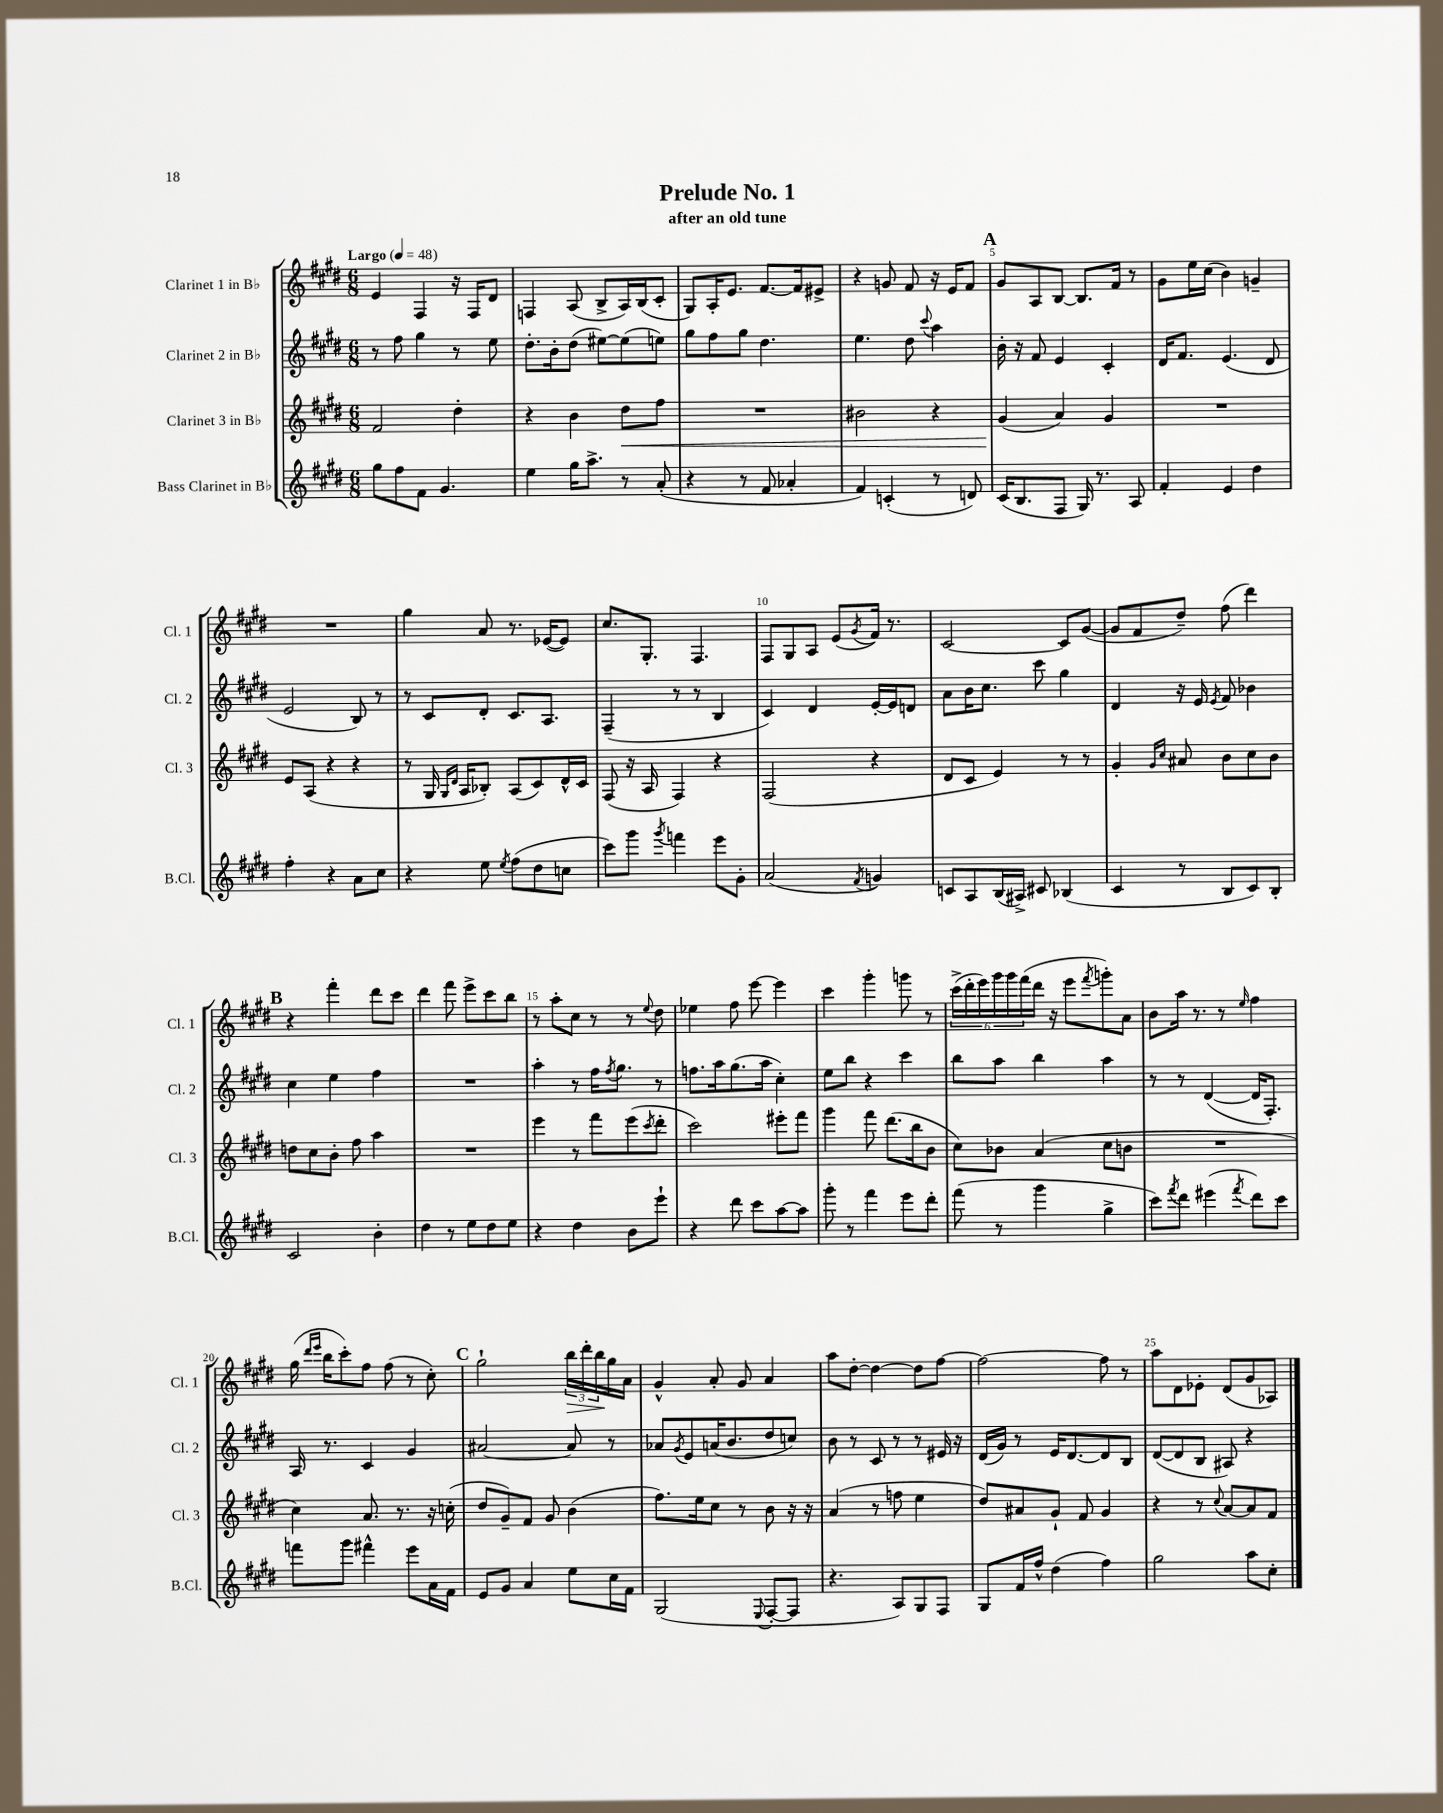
\header { title = "Prelude No. 1" subtitle = "after an old tune" }
<<
\new StaffGroup <<
\new Staff = "s0" \with { instrumentName = "Clarinet 1 in Bb" shortInstrumentName = "Cl. 1" } {
    \clef treble \key e \major \numericTimeSignature \time 6/8 \tempo "Largo" 4 = 48
    e'4 fis4 r16 fis16 dis'8 |
    f4 a8( b8-> a16) b16( cis'8-. |
    gis8) a16-. e'8. fis'8.~ fis'16 eis'8-> |
    r4 g'8 fis'8 r16 e'16 fis'8 |
    \mark \markup { \bold "A" } gis'8 a8 b8~ b8. fis'16 r8 |
    gis'8 e''16 cis''16( b'4) g'4-- |
    R2. |
    gis''4 a'8 r8. ees'16~( ees'8) |
    cis''8. gis8.-. fis4. |
    fis8 gis8 a8 e'8( \acciaccatura { gis'8 } fis'16) r8. |
    cis'2~ cis'8 gis'8~( |
    gis'8 fis'8 dis''8--) fis''8( dis'''4) |
    \mark \markup { \bold "B" } r4 fis'''4-. dis'''8 cis'''8 |
    dis'''4 fis'''8 e'''8-> cis'''8 b''8 |
    r8 a''8-. cis''8 r8 r8 \appoggiatura { e''8 } dis''8 |
    ees''4 fis''8 e'''8~ e'''4 |
    cis'''4 gis'''4-. g'''8 r8 |
    \tuplet 6/4 { cis'''16->( dis'''16-. e'''16) gis'''16 gis'''16 fis'''16( } dis'''16 r16 e'''8 \acciaccatura { fis'''8 } g'''8-.) a'8 |
    b'8 a''16 r8. r8 \grace { e''16 } fis''4 |
    gis''16( \grace { dis'''16 e'''16 } b''16 cis'''8-.) fis''8 fis''8( r8 cis''8-.) |
    \mark \markup { \bold "C" } gis''2-! \tuplet 3/2 { b''16\> dis'''16-. b''16\! } gis''16 a'16 |
    gis'4-^ a'8-. gis'8 a'4 |
    a''8 dis''8~-. dis''4~ dis''8 fis''8~ |
    fis''2~ fis''8 r8 |
    a''8 dis'8 ees'8-. dis'8( gis'8 aes8) \bar "|." |
}
\new Staff = "s1" \with { instrumentName = "Clarinet 2 in Bb" shortInstrumentName = "Cl. 2" } {
    \clef treble \key e \major \numericTimeSignature \time 6/8
    r8 fis''8 gis''4 r8 e''8 |
    dis''8.-. b'16-. dis''8( eis''8~) eis''8( e''8) |
    gis''8 fis''8 gis''8 dis''4. |
    e''4. dis''8 \appoggiatura { cis'''8 } a''4 |
    \mark \markup { \bold "A" } b'16-. r16 fis'8 e'4 cis'4-. |
    dis'16 fis'8. e'4.( dis'8 |
    e'2 b8) r8 |
    r8 cis'8 dis'8-. cis'8. a8. |
    fis4--( r8 r8 b4 |
    cis'4) dis'4 e'16~-. e'16 d'8 |
    a'8 b'16 cis''8. cis'''8 gis''4 |
    dis'4 r16 e'16 \acciaccatura { e'8 } fis'8 bes'4 |
    \mark \markup { \bold "B" } cis''4 e''4 fis''4 |
    R2. |
    a''4-. r8 fis''16 \acciaccatura { fis''8 } gis''8. r8 |
    f''8. a''16 gis''8.( a''16 cis''4-.) |
    e''8 b''8 r4 cis'''4 |
    b''8 a''8 b''4 a''4 |
    r8 r8 dis'4~( dis'16 fis8.-.) |
    a16 r8. cis'4 gis'4 |
    \mark \markup { \bold "C" } ais'2~ ais'8 r8 |
    aes'8 \acciaccatura { gis'8 } e'8 a'16( b'8. dis''8 c''8) |
    b'8 r8 cis'8 r8 r8 eis'16 r16 |
    dis'16( gis'16) r8 e'16 dis'8.~ dis'8 b8 |
    dis'8~( dis'8 b8 ais8) r4 \bar "|." |
}
\new Staff = "s2" \with { instrumentName = "Clarinet 3 in Bb" shortInstrumentName = "Cl. 3" } {
    \clef treble \key e \major \numericTimeSignature \time 6/8
    fis'2 dis''4-. |
    r4 b'4 dis''8\< fis''8 |
    R2. |
    bis'2 r4 |
    \mark \markup { \bold "A" } gis'4\!( a'4) gis'4 |
    R2. |
    e'8 a8( r4 r4 |
    r8 gis16 \grace { gis16 dis'16 } a16 bes8-.) a8( cis'8) dis'16-^ cis'16 |
    fis8( r16 a16 fis4) r4 |
    fis2( r4 |
    dis'8 cis'8 e'4) r8 r8 |
    gis'4-. \grace { gis'16 cis''16 } ais'8 b'8 cis''8 b'8 |
    \mark \markup { \bold "B" } d''8 cis''8 b'8-. fis''8 a''4 |
    R2. |
    e'''4 r8 fis'''8 e'''8( \acciaccatura { cis'''8 } dis'''8-. |
    cis'''2) eis'''8-. fis'''8 |
    gis'''4 fis'''8 dis'''8.( b''16 b'8 |
    cis''8) bes'8 a'4( cis''8 b'8 |
    R2. |
    cis''4) a'8. r8. r16 c''16-.( |
    \mark \markup { \bold "C" } dis''8 gis'8--) fis'8 gis'8 b'4( |
    fis''8.) e''16 cis''8 r8 b'8 r16 r16 |
    a'4( r8 f''8 e''4 |
    dis''8) ais'8 gis'8-! fis'8 gis'4 |
    r4 r8 \appoggiatura { cis''8 } a'8~ a'8 fis'8 \bar "|." |
}
\new Staff = "s3" \with { instrumentName = "Bass Clarinet in Bb" shortInstrumentName = "B.Cl." } {
    \clef treble \key e \major \numericTimeSignature \time 6/8
    gis''8 fis''8 fis'8 gis'4. |
    e''4 gis''16 a''8.-> r8 a'8-.( |
    r4 r8 fis'8 aes'4-. |
    fis'4) c'4-.( r8 d'8) |
    \mark \markup { \bold "A" } cis'16( b8. fis8 gis16) r8. a8 |
    fis'4-. e'4 dis''4 |
    fis''4-. r4 a'8 cis''8 |
    r4 e''8 \acciaccatura { e''8 } fis''8( dis''8 c''8 |
    cis'''8) gis'''8 \acciaccatura { gis'''8 } f'''4 e'''8 gis'8-. |
    a'2( \acciaccatura { fis'8 } g'4) |
    c'8 a8 b16( ais16->) cis'8 bes4( |
    cis'4 r8 b8 cis'8) b8-. |
    \mark \markup { \bold "B" } cis'2 b'4-. |
    dis''4 r8 e''8 dis''8 e''8 |
    r4 dis''4 b'8 e'''8-! |
    r4 dis'''8 cis'''8 a''8~ a''8 |
    gis'''8-. r8 fis'''4 e'''8 dis'''8-. |
    fis'''8( r8 gis'''4 gis''4-> |
    cis'''8) \acciaccatura { fis'''8 } dis'''8 eis'''4( \acciaccatura { fis'''8 } dis'''8) cis'''8 |
    f'''8 gis'''8 fis'''4-^ e'''8 a'16 fis'16 |
    \mark \markup { \bold "C" } e'8 gis'8 a'4 e''8 cis''16 fis'16 |
    gis2( \appoggiatura { e8 } fis8~-. fis8 |
    r4. a8) gis8 fis8 |
    gis8 fis'16 fis''16-^ dis''4( fis''4) |
    gis''2 a''8 cis''8-. \bar "|." |
}
>>
>>
\layout { \context { \Score \override BarNumber.break-visibility = ##(#f #t #t) barNumberVisibility = #(every-nth-bar-number-visible 5) } }
